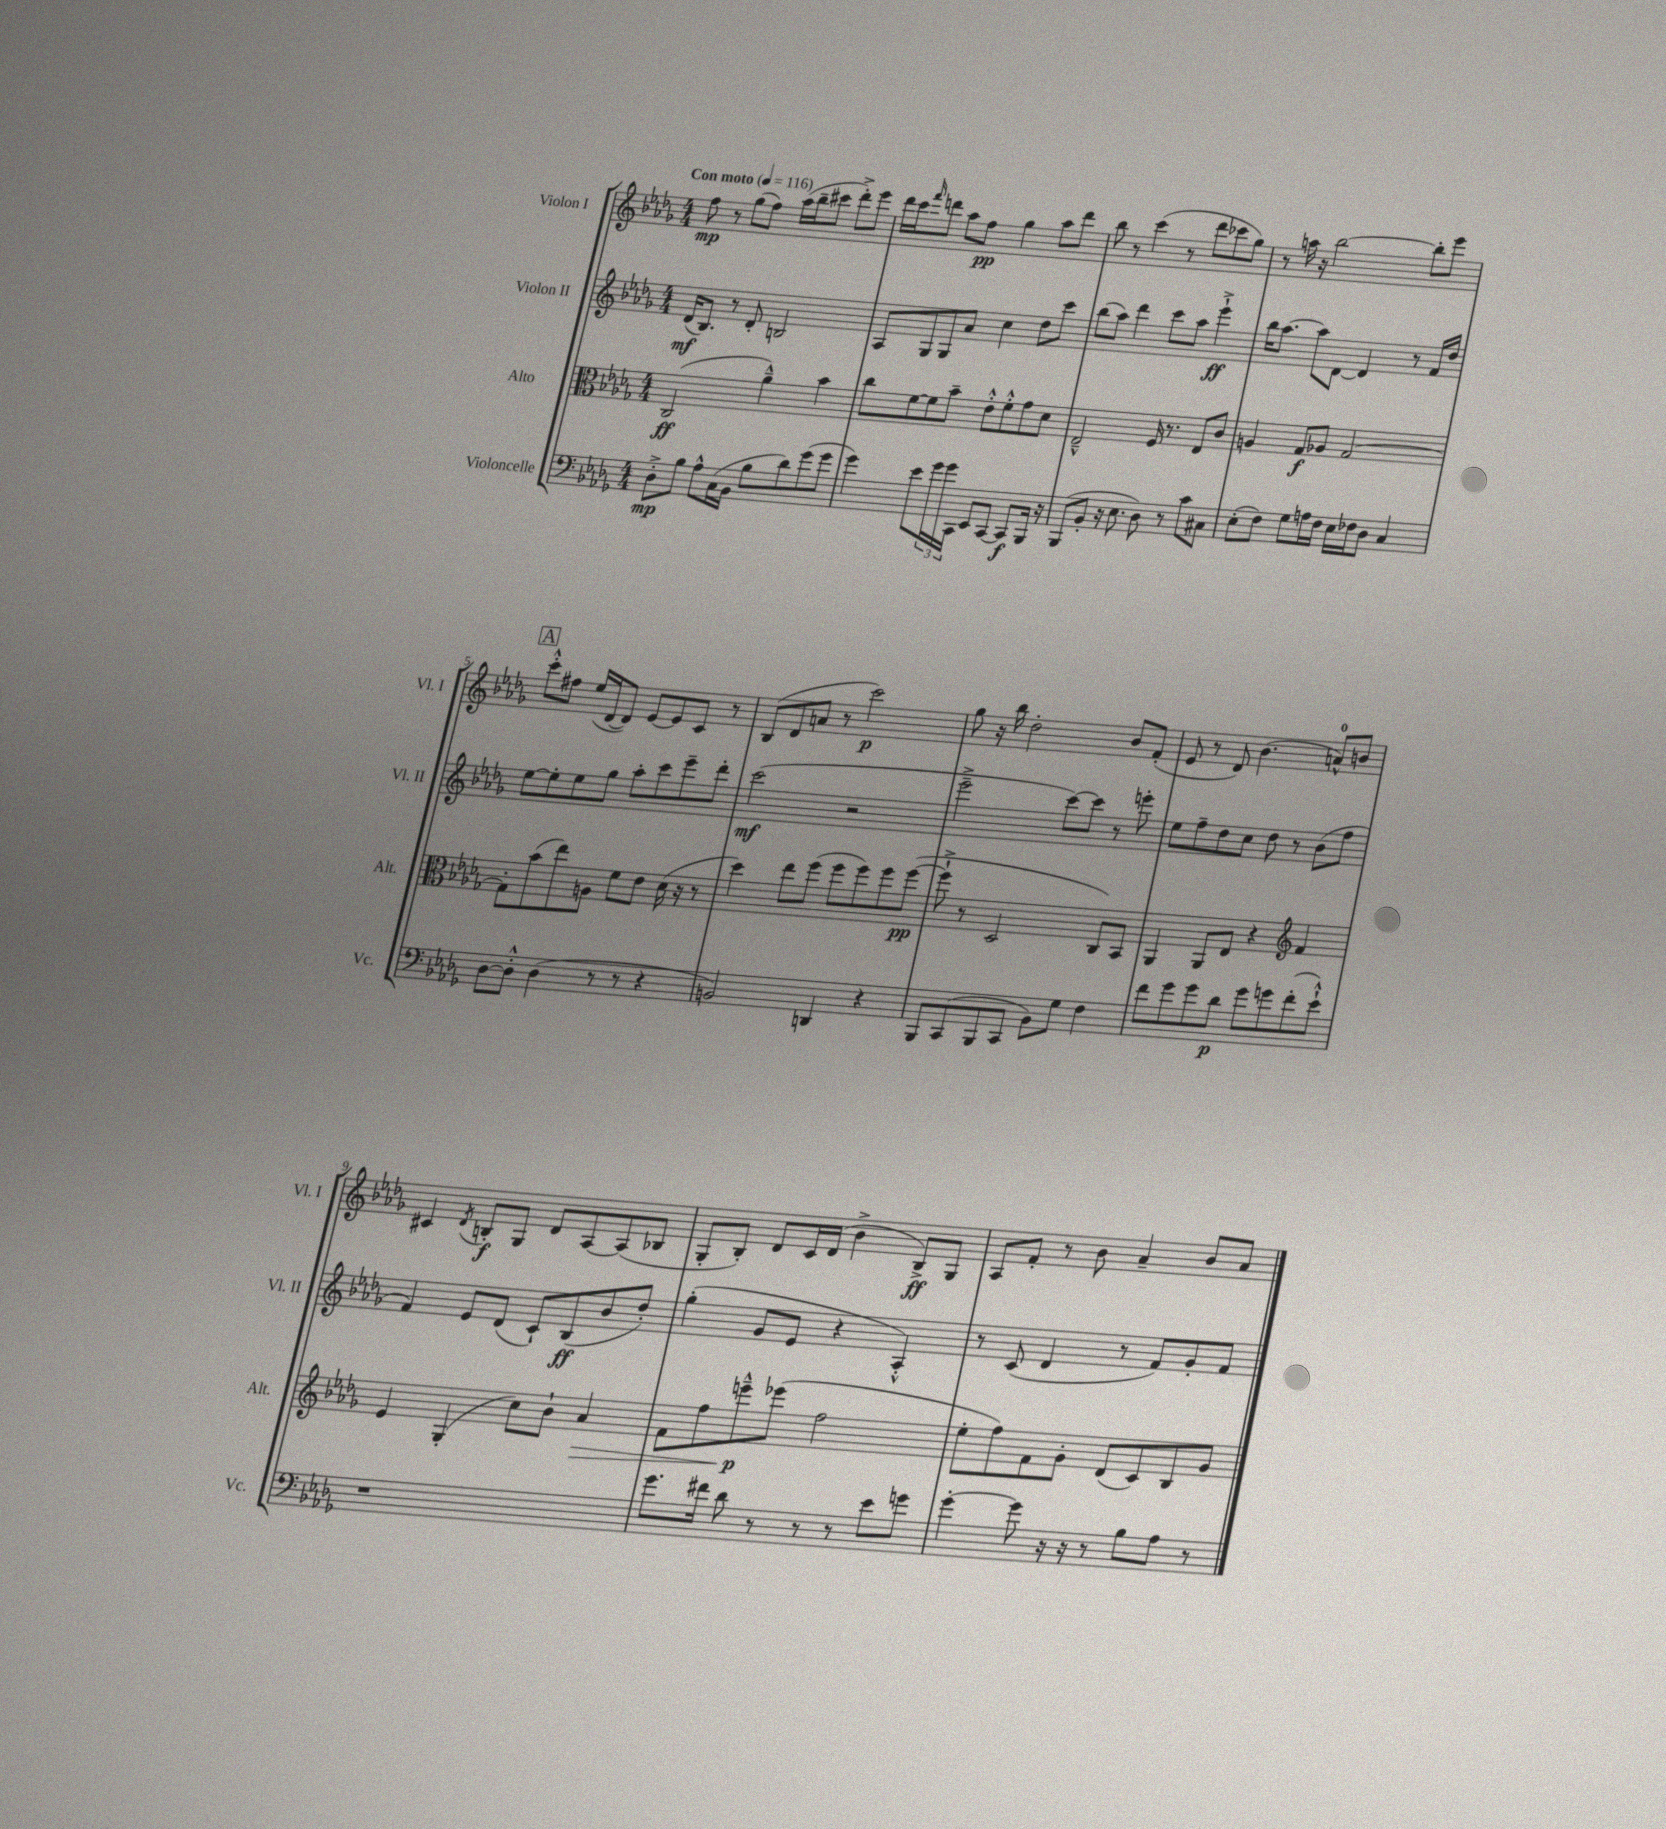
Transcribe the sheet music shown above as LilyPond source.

<<
\new StaffGroup <<
\new Staff = "s0" \with { instrumentName = "Violon I" shortInstrumentName = "Vl. I" } {
    \clef treble \key des \major \numericTimeSignature \time 4/4 \tempo "Con moto" 4 = 116
    f''8\mp r8 ges''8( f''8) aes''16( bes''16-- cis'''8 des'''8-.->) ees'''8 |
    des'''16 c'''16 \grace { f'''16 } d'''8 aes''8 f''8\pp ges''4 aes''8 d'''8 |
    bes''8 r8 c'''4( r8 des'''8 ces'''8 ges''8) |
    r8 a''16 r16 bes''2~ bes''8-. ees'''8 |
    \mark \markup { \box "A" } c'''8-.-^ fis''8 ees''16( des'16~ des'8) ees'8~ ees'8 c'8 r8 |
    bes8( des'8 a'8 r8 c'''2\p) |
    ges''8 r16 bes''16 des''2-. bes'8 f'8-.( |
    ees'8 r8 des'8) bes'4.( a'8-0-^) b'8 |
    cis'4 \acciaccatura { des'8 } b8-.\f ges8 des'8 aes8~ aes8( bes8 |
    ges8-. bes8-.) des'8 c'16 des'16( bes'4-> bes8->\ff) ges8 |
    aes8 f'8-. r8 bes'8 aes'4-- bes'8 aes'8 \bar "|." |
}
\new Staff = "s1" \with { instrumentName = "Violon II" shortInstrumentName = "Vl. II" } {
    \clef treble \key des \major \numericTimeSignature \time 4/4
    des'16\mf( bes8.) r8 des'8-. b2 |
    aes8 ges8 ges8 aes'8 c''4 des''8 c'''8 |
    bes''8( aes''8) des'''4 c'''8 aes''8 ees'''4-!->\ff |
    bes''16 aes''8.~ aes''8 des'8~ des'4 r8 f'16 des''16 |
    \mark \markup { \box "A" } ees''8~ ees''8-. ees''8 ges''8 aes''8-. c'''8 ees'''8-- des'''8-. |
    c'''2\mf( r2 |
    ees'''2---> c'''8~) c'''8 r8 e'''8-. |
    ees''8 f''8-- des''8 c''8 des''8 r8 bes'8( f''8 |
    f'4) ees'8 des'8( c'8-!) bes8\ff( bes'8 des''8-.) |
    ges''4-.( ges'8 ees'8 r4 aes4-.-^) |
    r8 c'8( des'4 r8 f'8) ges'8-. f'8 \bar "|." |
}
\new Staff = "s2" \with { instrumentName = "Alto" shortInstrumentName = "Alt." } {
    \clef alto \key des \major \numericTimeSignature \time 4/4
    c2\ff( aes'4---^) bes'4 |
    c''8 f'8~ f'8 bes'8-- ees'8-.-^ f'8-.-^ ges'8 des'8 |
    ees2---^ f16 r8. ees8 c'8 |
    a4 ges8\f aes8 ges2~ |
    \mark \markup { \box "A" } ges8-. bes'8( ees''8) a8 f'8 ees'8 des'16( r16 r8 |
    des''4) ees''8 f''8( f''8 f''8) f''8 f''8~\pp( |
    f''8-!-> r8 des2 c8) bes,8 |
    aes,4 aes,8 ees8 r4 \clef treble f'4 |
    ees'4 ges4-.( c''8) bes'8-! aes'4\> |
    f'8 f''8 e'''8---^\p\! ees'''8( f''2 |
    ees''8-. f''8) f'8 ges'8-. des'8( c'8) bes8 ges'8 \bar "|." |
}
\new Staff = "s3" \with { instrumentName = "Violoncelle" shortInstrumentName = "Vc." } {
    \clef bass \key des \major \numericTimeSignature \time 4/4
    des8-.->\mp bes8 aes8-^ c16( bes,16 bes8 des'8) ges'8( ges'8 |
    ges'4) ees'8 \tuplet 3/2 { ges'16 ges'16 c,16 } ees,8 c,8~ c,8\f bes,,16 r16 |
    bes,,8( bes,8-. r16 ees8. des8) r8 c'8 cis8 |
    ees8-.( f8) ges8 a16 f16 ees16 fes16 des8 c4 |
    \mark \markup { \box "A" } des8~ des8-.-^ des4( r8 r8 r4 |
    b,2) d,4 r4 |
    bes,,8 c,8( bes,,8 c,8 bes,8) ges8 f4 |
    f'8 ges'8 ges'8 des'8\p ges'8 g'8 f'8-.( ees'8-!-^) |
    r1 |
    ges'8. fis'16 des'8 r8 r8 r8 ees'8 g'8 |
    ges'4~-. ges'8 r16 r16 r8 bes8 aes8 r8 \bar "|." |
}
>>
>>
